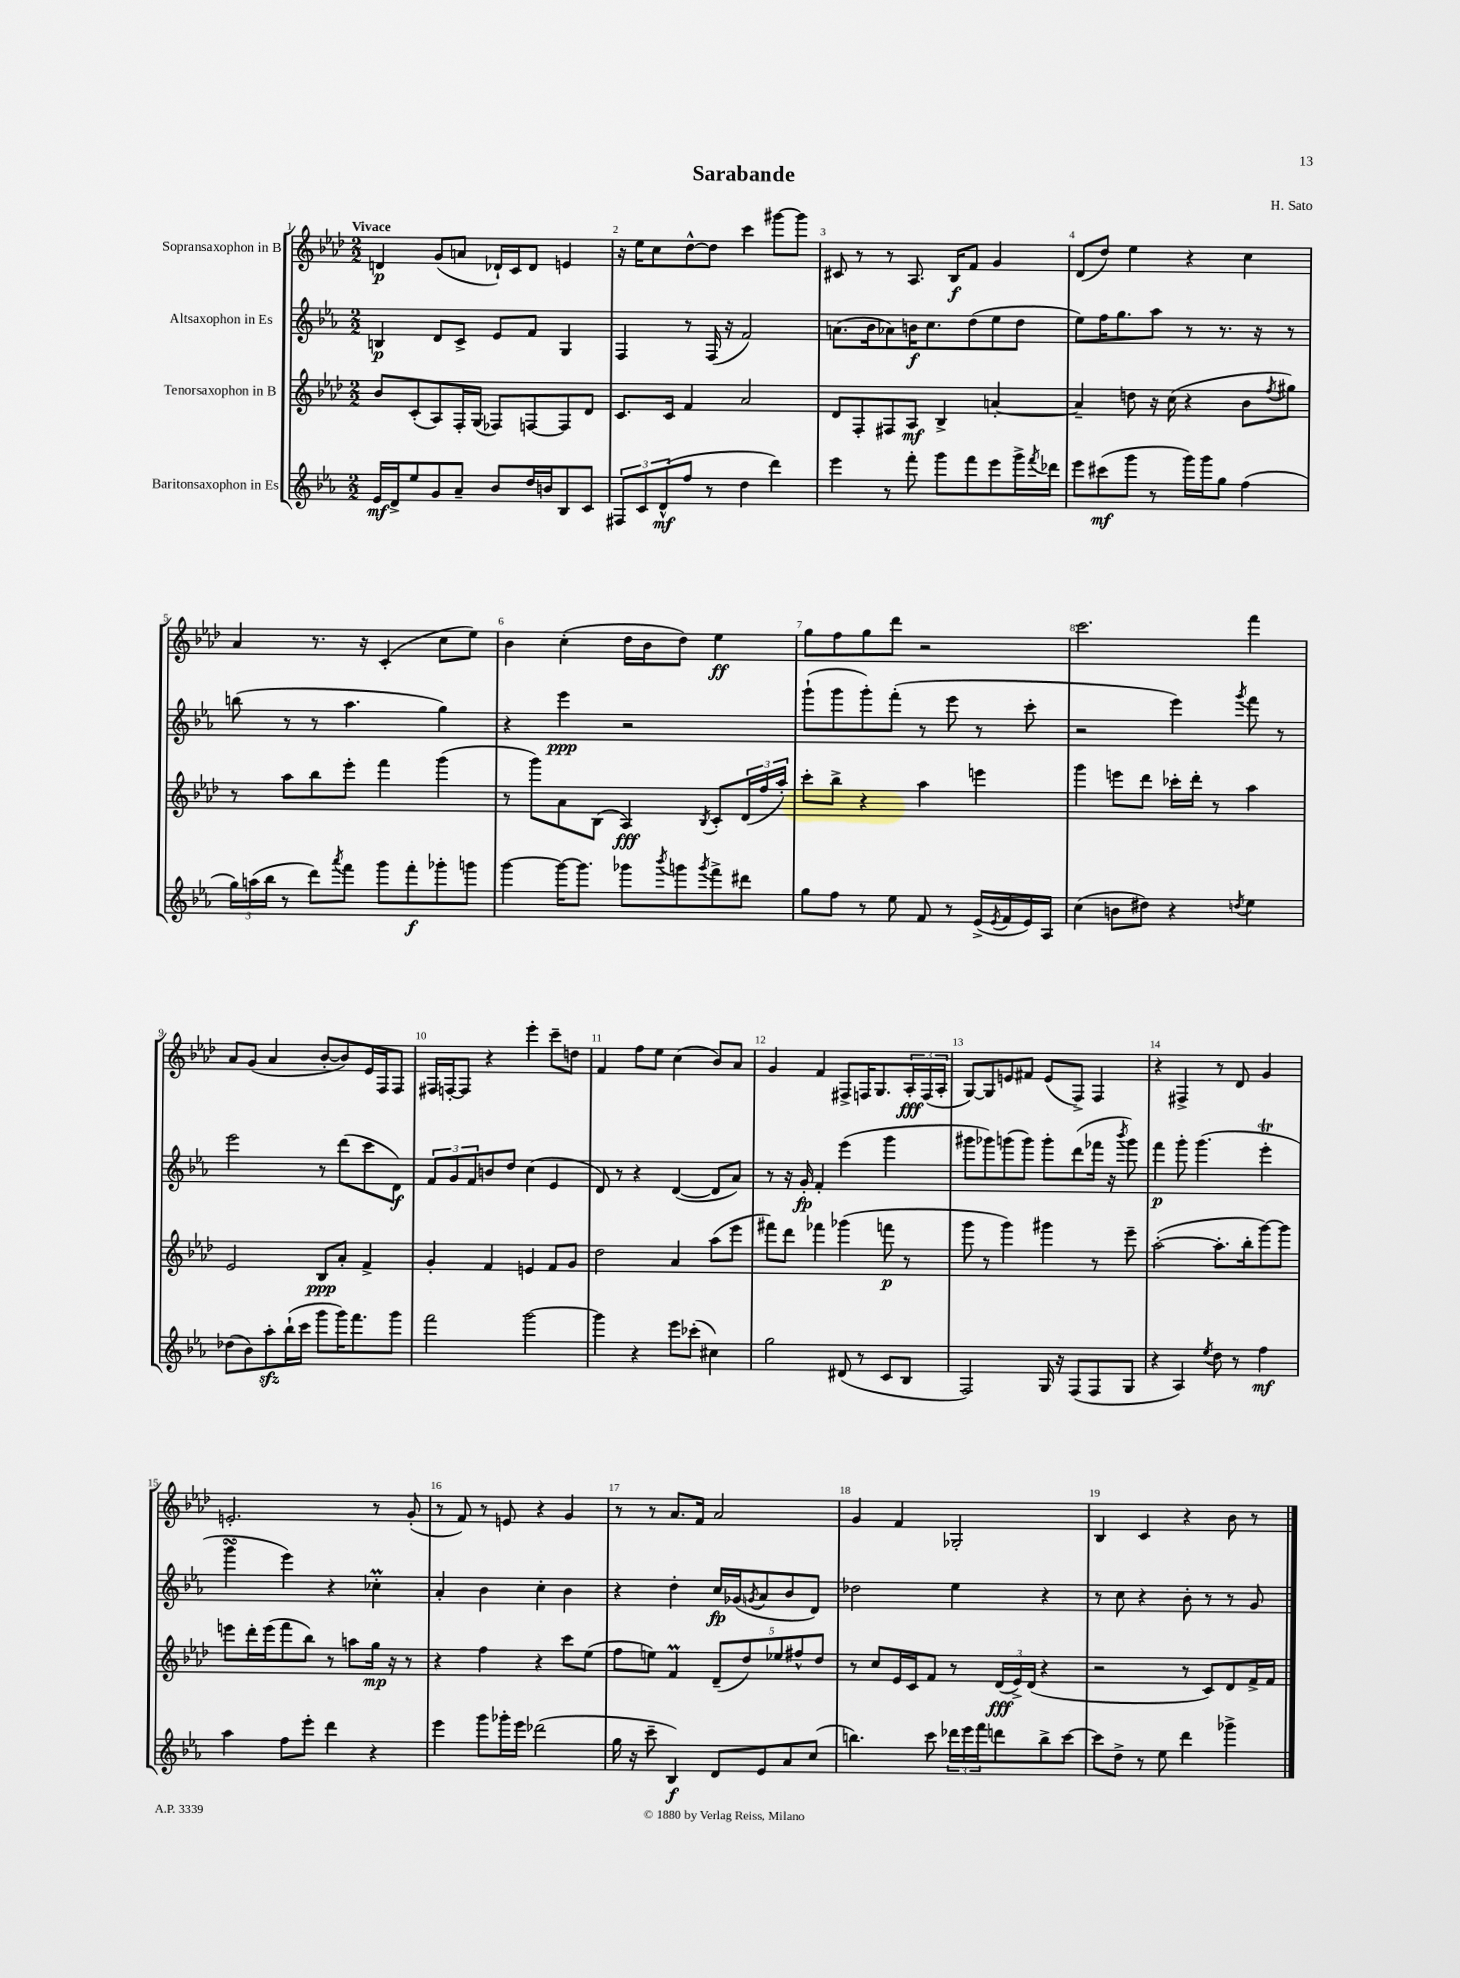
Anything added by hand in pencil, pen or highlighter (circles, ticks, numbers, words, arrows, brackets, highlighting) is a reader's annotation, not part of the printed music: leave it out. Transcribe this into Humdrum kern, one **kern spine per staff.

**kern	**kern	**kern	**kern
*staff4	*staff3	*staff2	*staff1
*clefG2	*clefG2	*clefG2	*clefG2
*k[b-e-a-]	*k[b-e-a-d-]	*k[b-e-a-]	*k[b-e-a-d-]
*M2/2	*M2/2	*M2/2	*M2/2
16e-/LL	8b-/L	4B/	4d/
16d^/J	.	.	.
8ee-/	(8c'/	.	.
8g/	8A-/)	8d/L	(8g/L
8a-~/J	16F'/L	8c^/J	8a/J
.	(16G/JJ	.	.
8b-/L	8F-/L)	8e-/L	16d-`/LL)
.	.	.	16c/J
16dd/L	[8F/	8f/J	8d-/J
16b/J	.	.	.
8B-/	8F/]	4G/	4e/
8c/J	8d-/J	.	.
=	=	=	=
12F#/L	8.c/L	4F/	16r
.	.	.	16ee-\LK
12c/	.	.	.
.	.	.	8cc\
(12d^^/	.	.	.
.	16c/Jk	.	.
8ff/J	4f/	8r	[8dd-^^\
8r	.	(16F/	8dd-\]J
.	.	16r	.
4dd\	2a-/	2f/)	4ccc\
4ddd\)	.	.	[8ggg#\L
.	.	.	8ggg#\]J
=	=	=	=
4eee-\	8d-/L	(8.a\L	8c#/
.	8F'/	.	8r
.	.	16b-\k	.
8r	8F#/	8a-\)	8r
8fff'\	8A-/J	16b\K	8.A-/
.	.	8.cc\	.
8ggg\L	4B-^/	.	.
.	.	.	16B-/LK
8fff\	.	(8dd\	8f/J
8eee-\	[4a'/	8ee-\	4g/
16ggg^\L	.	8dd\J	.
8qfff/	.	.	.
16ddd-\JJ	.	.	.
=	=	=	=
8eee-\L	4a~/]	8ee-\L)	(8d-/L
(8ccc#\	.	16ff\K	8dd-/J)
.	.	8.gg\	.
8ggg\J	8dd\	.	4ee-\
8r	16r	8aa-\J	.
.	(16cc\	.	.
16ggg\LL)	4r	8r	4r
16ggg\J	.	.	.
8gg\J	.	8.r	.
(4ff\	8b-\L	.	4cc\
.	.	16r	.
.	8qff/	.	.
.	8gg#\J)	8r	.
=	=	=	=
24gg\LL)	8r	(8bb\	4a-/
(24aa\	.	.	.
24bb-\JJ	.	.	.
8r	8aa-\L	8r	.
8ddd\L)	8bb-\	8r	8.r
8qaaa-/	.	.	.
8fff\J	8eee-'\J	4.aa-\	.
.	.	.	16r
8ggg\L	4fff\	.	(4c'/
8fff'\	.	.	.
8ggg-'\	(4ggg\	4gg\)	8cc\L
8ggg\J	.	.	8ee-\J)
=	=	=	=
[4ggg\	8r	4r	4b-\
.	8ggg\L)	.	.
16ggg\_LK	8a-\	4eee-\	(4cc'\
8.ggg\]J	.	.	.
.	(8B-\J	.	.
8ggg-\L	4A-/)	2r	16dd-\LL
.	.	.	16b-\J
8qbbb-/	.	.	.
8ggg\	.	.	8dd-\J)
8qggg/	8qB-/	.	.
8fff^\	8c'/L	.	4ee-\
8ddd#\J	(24d-/L	.	.
.	24ff/	.	.
.	24aa-'/JJ)	.	.
=	=	=	=
8gg\L	8ccc'\L	(8ggg`\L	8gg\L
8ff\J	8bb-^\J	8ggg\	8ff\
8r	4r	8ggg'\)	8gg\
8ee-\	.	(8fff'\J	8ddd-\J
8f/	4aa-\	8r	2r
8r	.	8eee-\	.
(16e-^/LL	4eee\	8r	.
8qe-/	.	.	.
16f/	.	.	.
16e-/)	.	8ccc'\	.
16A-/JJ	.	.	.
=	=	=	=
(4cc\	4ggg\	2r	2.ccc\
8b\L	8eee\L	.	.
8dd#\J)	8ddd-\J	.	.
4r	16ccc-'\LL	4eee-\)	.
.	16ddd-'\JJ	.	.
.	8r	.	.
8qdd/	.	8qggg/	.
4ee-\	4aa-\	8fff\	4fff\
.	.	8r	.
=	=	=	=
(8dd-\L	2e-/	2eee-\	8a-/L
8b-\)	.	.	(8g/J
8aa-'\	.	.	4a-/
(16bb-`\L	.	.	.
16ccc\JJ	.	.	.
8ggg\L	8B-/L	8r	[8b-'/L
16ggg\K)	8a-'/J	(8ddd\L	8b-/])
8.fff\	.	.	.
.	4f^/	8ccc\	16e-/L
.	.	.	16F/J
8ggg\J	.	8d\J)	8F/J
=	=	=	=
2fff\	4g'/	12f/L	16F#/LL
.	.	.	[16F'/J
.	.	12g/	.
.	.	.	8F/]J
.	.	12f/	.
.	4f/	8b/	4r
.	.	8dd/J	.
[2ggg\	4e/	(4cc\	4eee-'\
.	8f/L	4e-/	8ccc~\L
.	8g/J	.	8dd\J
=	=	=	=
4ggg\]	2dd-\	8d/)	4f/
.	.	8r	.
4r	.	4r	8ff\L
.	.	.	8ee-\J
8eee-\L	4a-/	([4d/	(4cc\
(8ccc-'\J	.	.	.
4cc#\)	(8aa-\L	8d/]L	8b-/L)
.	8eee-\J	8a-/J)	8a-/J
=	=	=	=
2gg\	8fff#\L)	8r	4g/
.	8ddd-\J	16r	.
.	.	16g'/	.
.	4fff-\	4f'/	4f/
(8d#/	(4ggg-\	(4eee-\	8F#^/L
8r	.	.	16F/K
.	.	.	8.G/
8c/L	8fff\	4ggg\	.
8B-/J	8r	.	24A-'/L
.	.	.	(24F/
.	.	.	24A-'/JJ
=	=	=	=
2F/)	8ggg\	8ggg#\L	[8G/L)
.	8r	8ggg-\)	8G/]
.	4ggg\)	(8ggg\	8e/
.	.	8ggg\J)	8f#/J
16G/	4ggg#\	8ggg'\L	(8e/L
16r	.	.	.
(8F/L	.	(8ddd\	8F^/J)
8F/	8r	16fff-\Jk	4F/
.	.	16r	.
.	.	8qbbb-/	.
8G/J	8eee-~\	8ggg\)	.
=	=	=	=
4r	([2aa-'\	4fff\	4r
4A-/)	.	8ggg'\	4F#^/
.	.	(4.ggg\	.
8qee-/	.	.	.
8dd\	8.aa-'\]L	.	8r
8r	.	.	8d-/
.	16bb-'\k	.	.
4ff\	[8ggg\)	4eee-'\	4g/
.	8ggg\]J	.	.
=	=	=	=
4aa-\	8eee\L	4ggg\	2.e'/
.	16ddd-'\L	.	.
.	(16eee\J	.	.
8ff\L	8fff\	4eee-\)	.
8eee-'\J	8bb-\J)	.	.
4ddd\	8r	4r	.
.	8aa\L	.	.
4r	16gg\Jk	4cc-'\	8r
.	16r	.	.
.	8r	.	(8g'/
=	=	=	=
4eee-\	4r	4a-'/	8r
.	.	.	8f/)
8ggg\L	4ff\	4b-\	8r
16ggg-'\L	.	.	8e/
16eee-\JJ	.	.	.
(2ddd-\	4r	4cc'\	4r
.	8ccc\L	4b-\	4g/
.	(8ee-\J	.	.
=	=	=	=
16gg\	8ff\L	4r	8r
16r	.	.	.
8ccc~\	8ee\J)	.	8r
4B-/)	4f/	4dd'\	8.a-/L
.	.	.	16f/Jk
8d/L	(10d-~/L	16cc/LL	2a-/
.	.	(16g-/J	.
.	10dd-/)	.	.
.	.	8qg/	.
8e-/	.	8a-/	.
.	10ee-/	.	.
8a-/	.	8b-/	.
.	10ff#^^/	.	.
(8cc/J	.	8d/J)	.
.	10dd-/J	.	.
=	=	=	=
4.bb\)	8r	2dd-\	4g/
.	8cc/L	.	.
.	16e-/L	.	4f/
.	16c/J	.	.
8ccc\	8f/J	.	.
24ddd-\LL	8r	4ee-\	2G-'/
24eee-\	.	.	.
24fff\J	.	.	.
8ddd\	(24d-/LL	.	.
.	24e-^/)	.	.
.	(24d-/JJ	.	.
8bb^\	4r	4r	.
[8ccc\J	.	.	.
=	=	=	=
8ccc\]L	2r	8r	4B-/
8dd^\J	.	8cc\	.
8r	.	4r	4c/
8ee-\	.	.	.
4ddd\	8r	8b-'\	4r
.	8c/L)	8r	.
4ggg-^\	8d-/	8r	8b-\
.	16f^/L	8g/	8r
.	16f/JJ	.	.
==	==	==	==
*-	*-	*-	*-
